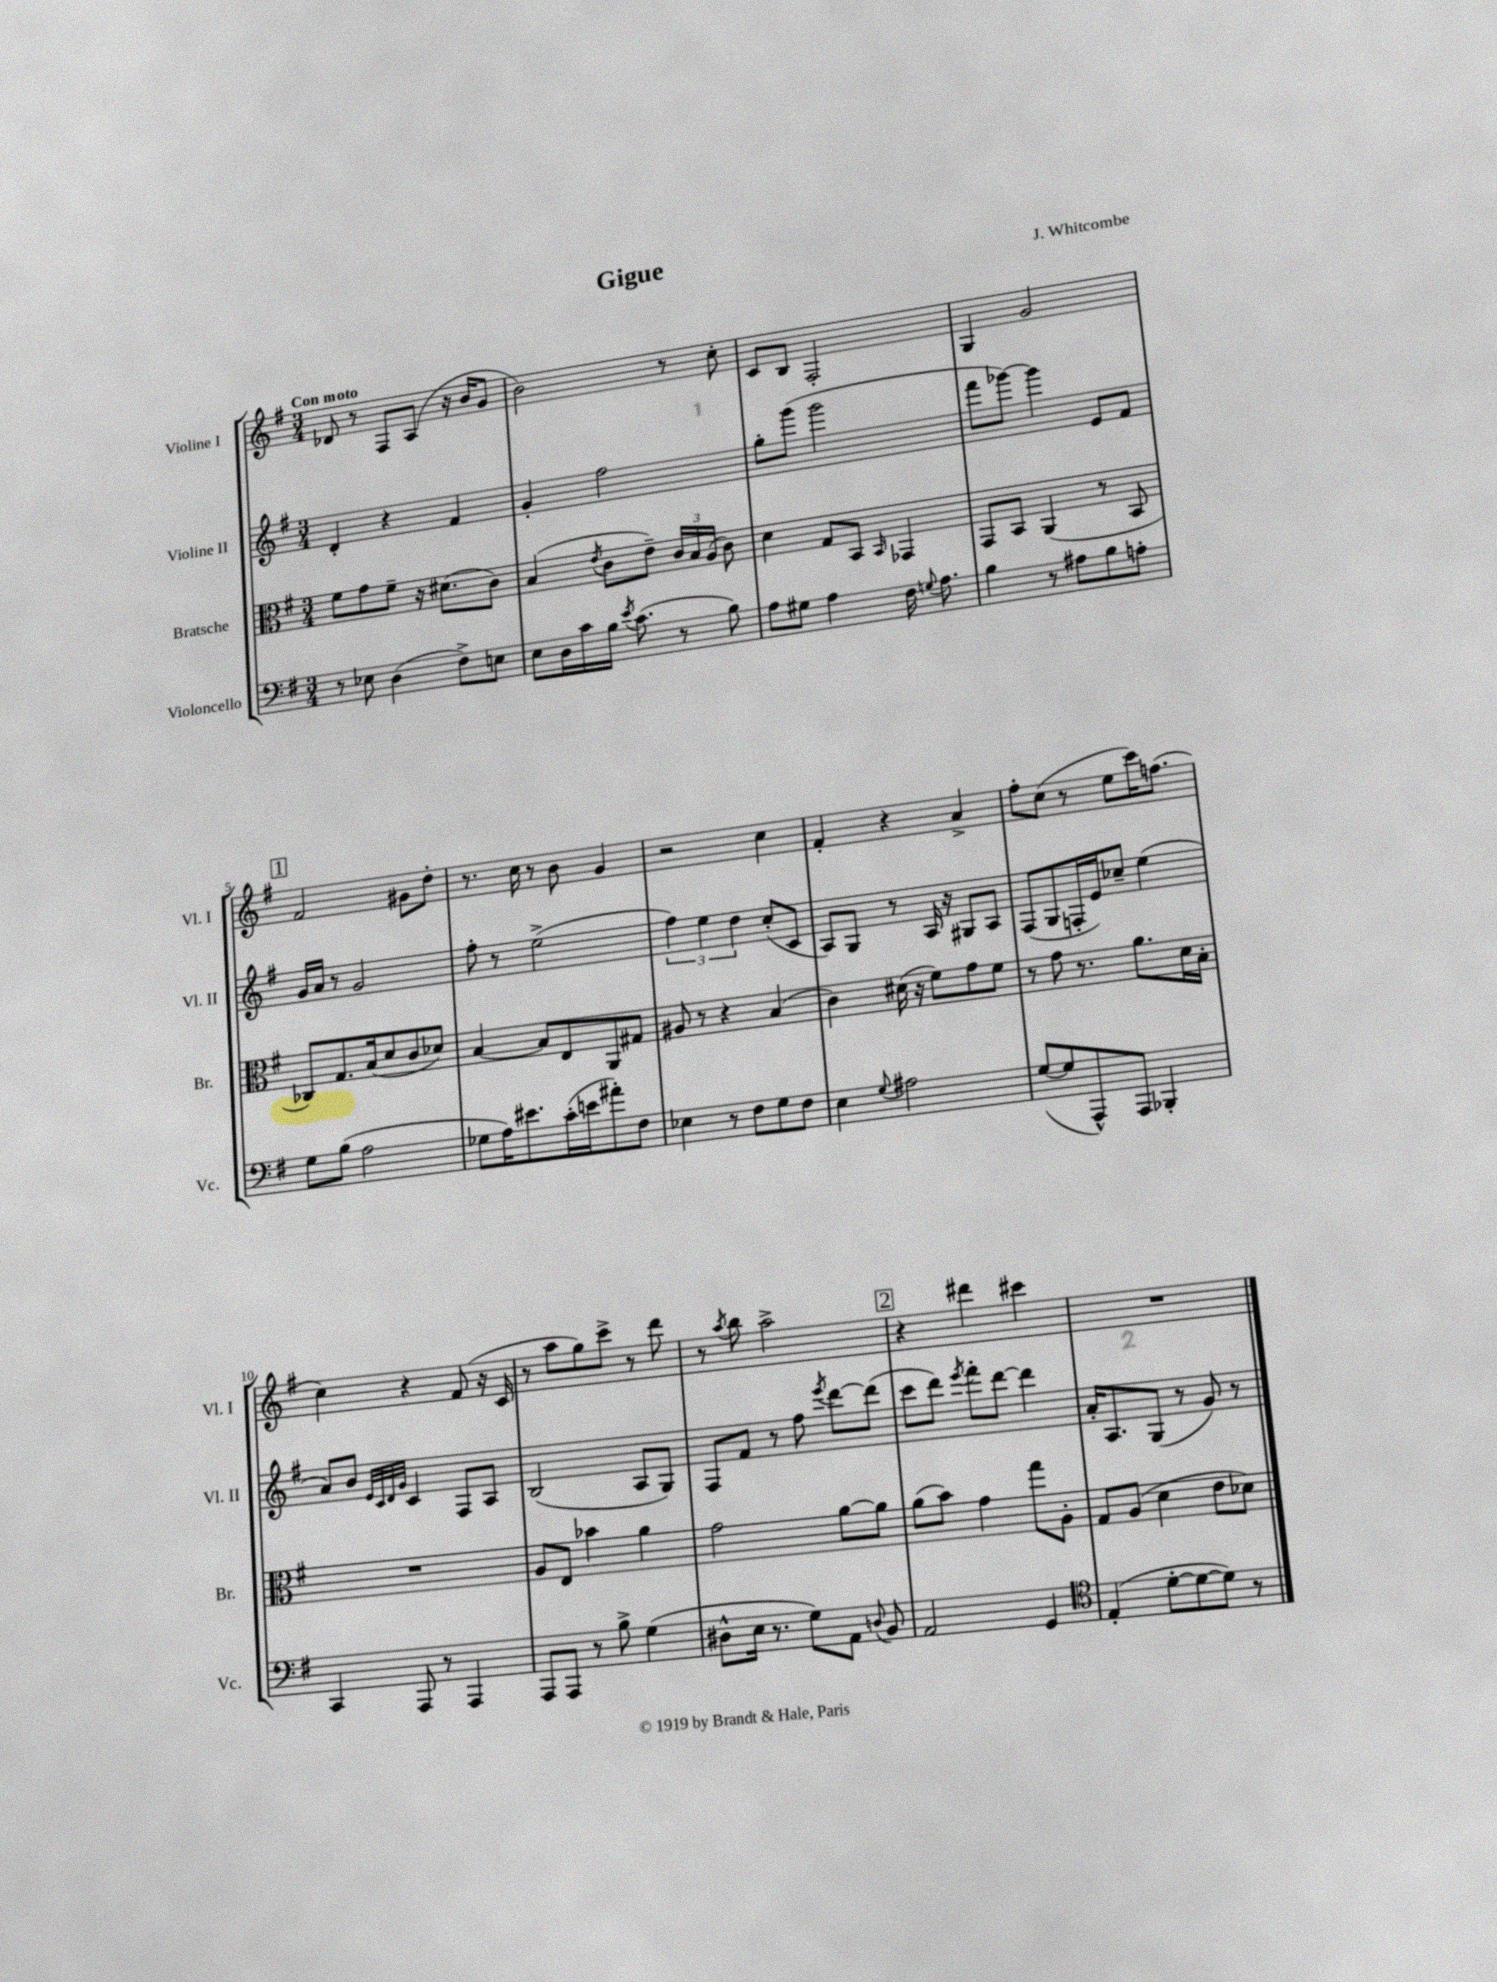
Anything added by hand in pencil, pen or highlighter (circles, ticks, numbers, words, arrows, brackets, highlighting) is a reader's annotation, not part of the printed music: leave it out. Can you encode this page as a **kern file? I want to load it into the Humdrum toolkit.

**kern	**kern	**kern	**kern
*staff4	*staff3	*staff2	*staff1
*clefF4	*clefC3	*clefG2	*clefG2
*k[f#]	*k[f#]	*k[f#]	*k[f#]
*M3/4	*M3/4	*M3/4	*M3/4
8r	8f#	4d'	8d-
8E-	8g	.	8r
(4D	8f#~	4r	8F#
.	16r	.	(8A
.	(8.d#	.	.
8F#^)	.	4f#	16r
.	.	.	16b
8E	8c)	.	8g
=	=	=	=
8E	(4B	4g'	2b)
16D	.	.	.
16c	.	.	.
.	8qe	.	.
16B	8c	2ff#	.
8qe	.	.	.
(8.c	.	.	.
.	8e~)	.	.
8r	24c	.	8r
.	24B	.	.
.	(24A	.	.
8B)	8c)	.	8cc'
=	=	=	=
8A	4d	8gg'	8c
8G#	.	(8ggg	8B
4A	8G	2ggg	2F#'
.	8BB	.	.
.	16qqBB	.	.
16F#	4GG-	.	.
8qqG	.	.	.
8.A	.	.	.
=	=	=	=
4B	8GG	8fff#	4G
.	8BB	[8ggg-)	.
8r	(4AA	4ggg-]	2g
8A#	.	.	.
8B	8r	8e	.
8A'	8BB	8f#	.
=	=	=	=
8G	8C-)	16g	2f#
.	.	16a	.
(8B	8.G	8r	.
2A	.	2g	.
.	(16B	.	.
.	8d	.	.
.	8c	.	8g#
.	8d-)	.	8dd'
=	=	=	=
8G-	[4B	8ff#'	8.r
16A)	.	8r	.
8.e#	.	.	16cc
.	8B]	(2ee^	8r
(16c'	8E	.	8b
16e	.	.	.
8a#')	8AA	.	4g
8F#	8G#	.	.
=	=	=	=
4E-	8A#	6ff#)	2r
.	8r	.	.
.	.	6ee	.
8r	4r	.	.
.	.	6dd	.
8F#	.	.	.
8G	(4B	(8cc'	4cc
8F#	.	8c	.
=	=	=	=
4E	4c)	8A)	4f#'
.	.	8G	.
8qqG	.	.	.
2A#	(16d#	8r	4r
.	16r	.	.
.	8f#)	16A	.
.	.	16r	.
.	8g	8G#	4a^
.	8f#	8A	.
=	=	=	=
([8G	8r	(8F#	8ff#'
8G]	8g	8G	(8cc
8AAA^^)	8.r	16F'	8r
.	.	16e)	.
8AAA	.	8cc-~	8ee
.	8.a	.	.
4BBB-'	.	(4ee	16ccc)
.	.	.	(8.ff
.	16d	.	.
.	16B'	.	.
=	=	=	=
4CC	2.r	8a)	4cc)
.	.	8b	.
.	.	32qqe	.
.	.	32qqc	.
.	.	32qqd	.
.	.	32qqg	.
8AAA	.	4c	4r
8r	.	.	.
4AAA	.	8F#	(8f#
.	.	8A	16r
.	.	.	16c
=	=	=	=
8AAA	8A	(2B	8r
8AAA	8E	.	8aa
8r	4b-	.	8gg)
8B^	.	.	8ccc^
(4G	4a	8A	8r
.	.	8G)	8ddd
=	=	=	=
8D#^^	2g	8F#	8r
.	.	.	8qaa
16E	.	8f#	8bb
8.r	.	.	.
.	.	8r	2aa^
8G)	.	8ff#	.
.	.	8qeee	.
8AA	[8a	[8ddd	.
8qqD	.	.	.
8BB	8a]	(8ddd]	.
=	=	=	=
2AA	(8a	8ccc	4r
.	8b)	8ddd)	.
.	.	8qeee	.
.	4g	8fff#'	4ddd#
.	.	[8ddd	.
4GG	8gg	4ddd]	4ccc#
.	8A'	.	.
=	=	=	=
*clefC4	*	*	*
(4E'	8G	16a'	2.r
.	.	8.A	.
.	(8A	.	.
[8d'	4d	(8G	.
8d_	.	8r	.
8d])	8e	8g)	.
8r	8d-)	8r	.
==	==	==	==
*-	*-	*-	*-
